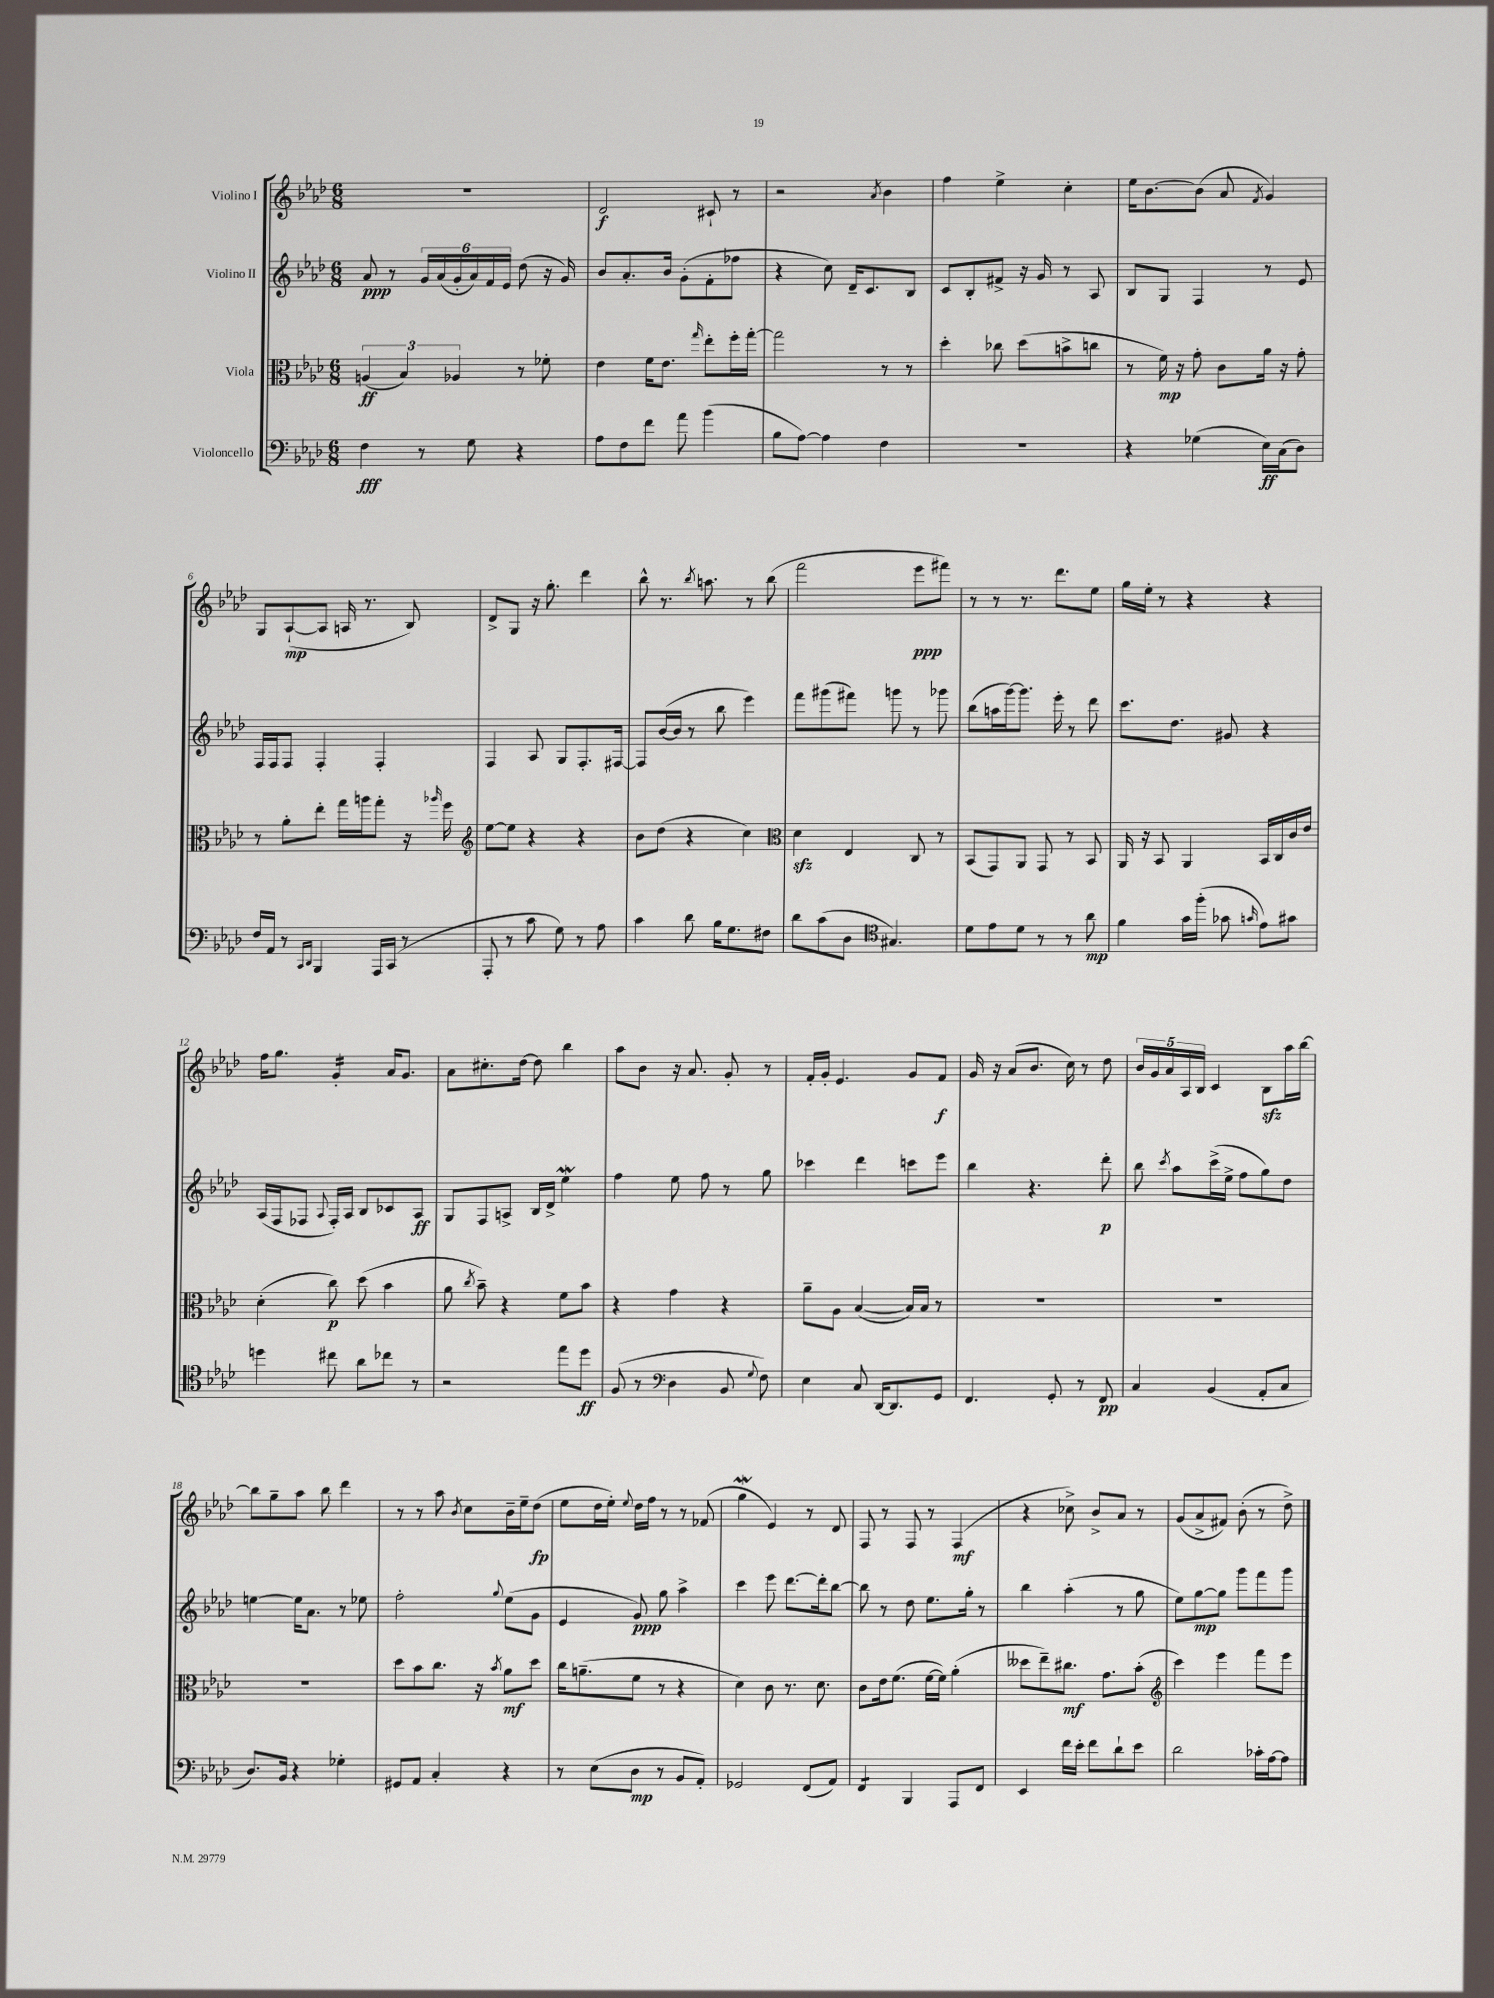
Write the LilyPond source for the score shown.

<<
\new StaffGroup <<
\new Staff = "s0" \with { instrumentName = "Violino I" } {
    \clef treble \key aes \major \numericTimeSignature \time 6/8
    \autoBeamOff R2. |
    des'2\f cis'8-! r8 |
    r2 \acciaccatura { aes'8 } bes'4 |
    f''4 ees''4-> c''4-. |
    ees''16[ bes'8.~ bes'8]( aes'8 \acciaccatura { f'8 } g'4) |
    g8[ aes8~-!\mp( aes8] a16 r8. bes8) |
    des'8[-> g8] r16 g''8.-. des'''4 |
    bes''8-^ r8. \acciaccatura { bes''8 } a''8. r8 bes''8( |
    f'''2 ees'''8[\ppp fis'''8]) |
    r8 r8 r8. des'''8.[ ees''8] |
    g''16[ ees''16]-. r8 r4 r4 |
    f''16[ g''8.] g'4:16-. aes'16[ g'8.] |
    aes'8[ cis''8.-. des''16]~ des''8 bes''4 |
    aes''8[ bes'8] r16 aes'8. g'8-. r8 |
    f'16[-. g'16]-. ees'4. g'8[ f'8]\f |
    g'16 r16 aes'8[( bes'8.] c''16) r8 des''8 |
    \tuplet 5/4 { bes'16[ g'16 aes'16 aes16 bes16] } c'4 bes8[\sfz aes''16 bes''16]~ |
    bes''8[ g''8-- aes''8] bes''8 des'''4 |
    r8 r8 aes''8 \acciaccatura { bes'8 } c''8[ bes'16-- ees''16-- des''8]\fp( |
    ees''8[ des''16 ees''16]-.) \appoggiatura { ees''8 } des''16[ f''16] r8 r8 fes'8( |
    g''4\mordent ees'4) r8 des'8 |
    f8 r8 f8 r8 f4\mf( |
    r4 ces''8->) bes'8[-> aes'8] r8 |
    g'8[( aes'8-> fis'8]) bes'8-.( r8 des''8->) \bar "|." |
}
\new Staff = "s1" \with { instrumentName = "Violino II" } {
    \clef treble \key aes \major \numericTimeSignature \time 6/8
    \autoBeamOff aes'8\ppp r8 \tuplet 6/4 { g'16[ aes'16( g'16-. aes'16) f'16 ees'16] } des''8( r16 g'16) |
    bes'8[ aes'8.-. bes'16] g'8[-.( f'8-. fes''8] |
    r4 c''8) des'16[-- c'8. bes8] |
    c'8[ bes8-. fis'8]-> r16 g'16 r8 aes8 |
    bes8[ g8] f4 r8 ees'8 |
    f16[ f16 f8] f4-. f4-. |
    f4 aes8 g8[ f8.-. fis16]~ |
    fis8[ bes'16~( bes'16] r8 bes''8 ees'''4) |
    f'''8[ gis'''8( fis'''8]) g'''8 r8 ges'''8 |
    bes''8[( a''16 g'''16~) g'''8.] ees'''16-. r8 des'''8 |
    c'''8.[ des''8.] gis'8 r4 |
    aes16[( f16 fes8] \appoggiatura { aes8 } fes16[-.) aes16] bes8[ ces'8 aes8]\ff |
    g8[ f8 a8]-> bes16[ des'16]-> ees''4\mordent |
    f''4 ees''8 f''8 r8 g''8 |
    ces'''4 des'''4 c'''8[ ees'''8] |
    bes''4 r4. des'''8-.\p |
    bes''8 \acciaccatura { c'''8 } aes''8[ c'''16->( ees''16]-> f''8[ g''8) des''8] |
    e''4~ e''16[ aes'8.] r8 ees''8 |
    f''2-. \appoggiatura { g''8 } ees''8[( g'8] |
    ees'4 g'8\ppp) g''8 aes''4-> |
    c'''4 ees'''8 des'''8.[~ des'''16-. bes''8]~ |
    bes''8 r8 des''8 ees''8.[ g''16]-. r8 |
    bes''4 aes''4-.( r8 g''8 |
    ees''8[) g''8~\mp g''8] g'''8[ f'''8 g'''8] \bar "|." |
}
\new Staff = "s2" \with { instrumentName = "Viola" } {
    \clef alto \key aes \major \numericTimeSignature \time 6/8
    \autoBeamOff \tuplet 3/2 { a4\ff( bes4) aes4 } r8 fes'8-. |
    ees'4 f'16[ ees'8.] \grace { g''16 } ees''8[-. f''16-. g''16]~-. |
    g''2 r8 r8 |
    des''4-. ces''8 des''8[( b'8-> c''8] |
    r8 f'16\mp) r16 g'8-. c'8[ aes'16] r16 g'8-. |
    r8 aes'8[-. ees''8]-. g''16[ a''16 g''8]-. r16 \grace { aes''16 } f''16 |
    \clef treble ees''8[~ ees''8] r4 r4 |
    bes'8[ des''8]( r4 c''4) |
    \clef alto des'4\sfz ees4 c8 r8 |
    bes,8[( g,8) aes,8] g,8 r8 bes,8 |
    aes,16 r16 bes,8 aes,4 bes,16[ c16 c'16 ees'16] |
    des'4-.( c''8\p) des''8( bes'4 |
    aes'8 \acciaccatura { c''8 } bes'8--) r4 f'8[ bes'8] |
    r4 g'4 r4 |
    aes'8[-- aes8] bes4~( bes16[) bes16] r8 |
    R2. |
    R2. |
    R2. |
    des''8[ bes'8 c''8.] r16 \acciaccatura { bes'8 } aes'8[\mf des''8] |
    c''16[ a'8.--( f'8] r8 r4 |
    des'4) c'8 r8. des'8. |
    c'8[ ees'16 f'8.]( f'16[~ f'16]) aes'4-.( |
    deses''8[ ees''8--) cis''8.]\mf g'8.[ bes'8]-.( |
    \clef treble c'''4) ees'''4 f'''8[ ees'''8] \bar "|." |
}
\new Staff = "s3" \with { instrumentName = "Violoncello" } {
    \clef bass \key aes \major \numericTimeSignature \time 6/8
    \autoBeamOff f4\fff r8 g8 r4 |
    aes8[ f8 f'8] aes'8 bes'4( |
    bes8[ aes8]~) aes4 f4 |
    R2. |
    r4 ges4( ees16[\ff) c16( des8]) |
    f16[ aes,16] r8 \grace { c,16[ des,16] } bes,,4 aes,,16[ c,16]( r8 |
    aes,,8-. r8 c'8 g8) r8 aes8 |
    c'4 des'8 bes16[ g8. fis8] |
    des'8[ c'8( des8] \clef tenor gis4.) |
    des'8[ ees'8 des'8] r8 r8 aes'8\mp |
    f'4 g'16[ f''16]-.( ges'8 \grace { g'16 } ees'8[) gis'8] |
    d''4 cis''8 aes'8[ ces''8] r8 |
    r2 ees''8[ des''8]\ff |
    f8( r8 \clef bass des4 bes,8 \appoggiatura { g8 } f8) |
    ees4 c8 des,16[~ des,8. g,8] |
    f,4. g,8-. r8 f,8\pp |
    c4 bes,4( aes,8[-. c8] |
    des8.[) bes,16] r4 ges4-. |
    gis,8[ aes,8] c4-. r4 |
    r8 ees8[( des8]\mp r8 bes,8[ aes,8]-.) |
    ges,2 f,8[( aes,8]) |
    f,4:8 bes,,4 aes,,8[ f,8] |
    ees,4 f'16[ ees'16]-. f'8[ des'8-! ees'8] |
    des'2 ces'16[-. aes16~ aes8] \bar "|." |
}
>>
>>
